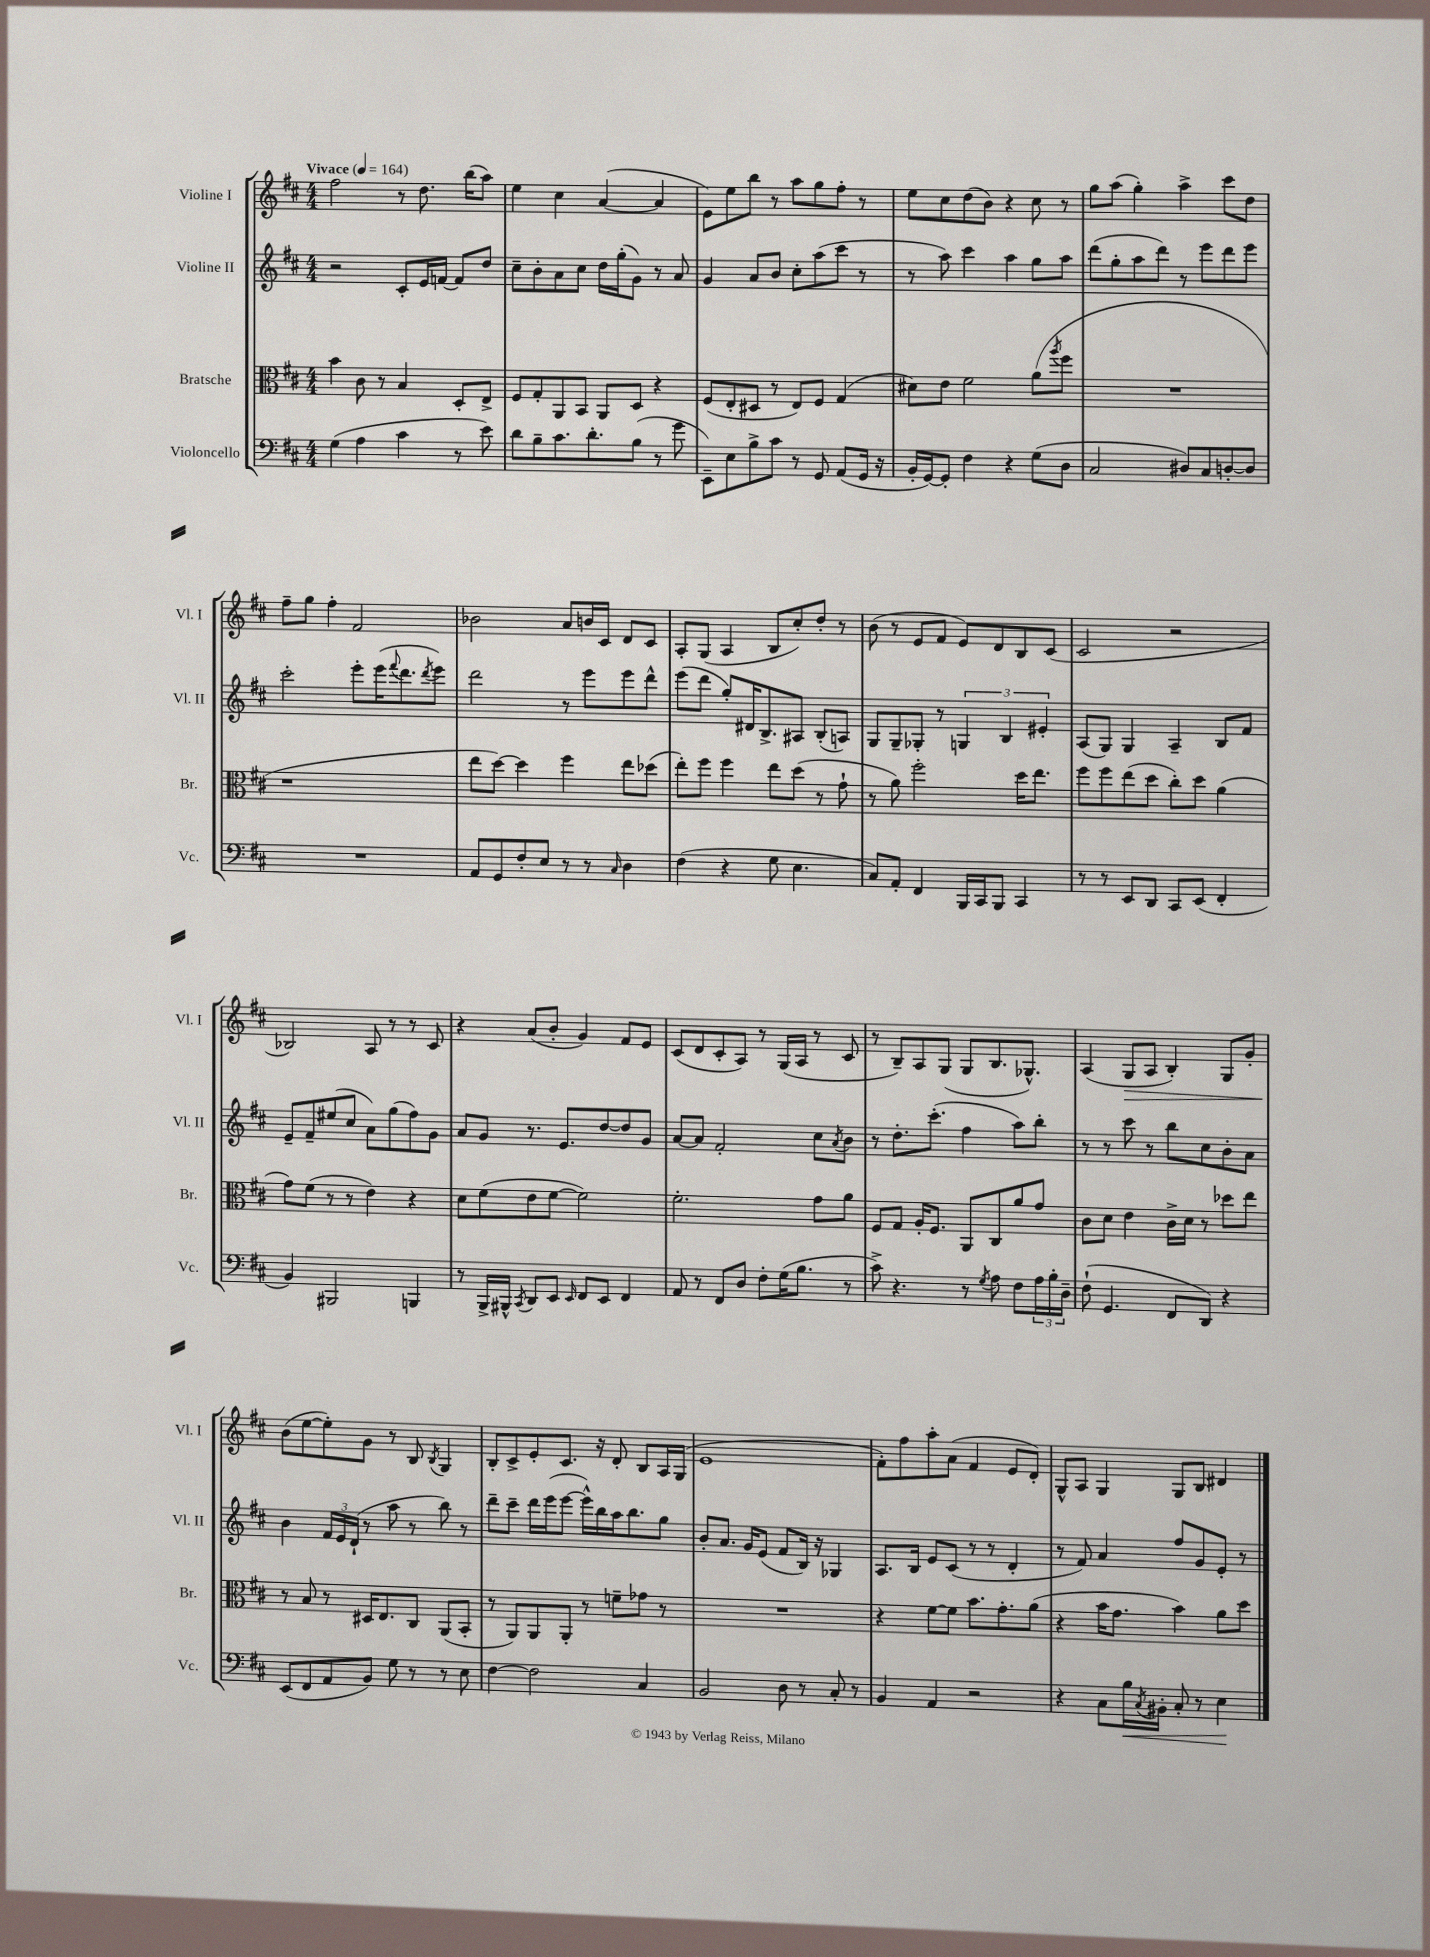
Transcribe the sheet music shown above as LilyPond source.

<<
\new StaffGroup <<
\new Staff = "s0" \with { instrumentName = "Violine I" shortInstrumentName = "Vl. I" } {
    \clef treble \key d \major \numericTimeSignature \time 4/4 \tempo "Vivace" 4 = 164
    fis''2 r8 d''8. b''16( a''8) |
    e''4 cis''4 a'4~( a'4 |
    e'8) e''8 b''8 r8 a''8 g''8 fis''8-. r8 |
    e''8 cis''8 d''8( b'8) r4 cis''8 r8 |
    g''8 a''8( g''4-.) a''4-> cis'''8 d''8 |
    fis''8-- g''8 fis''4-. fis'2 |
    bes'2 a'8 b'16 cis'16 d'8 cis'8 |
    a8-. g8( a4 b8 cis''8-.) d''8-. r8 |
    b'8( r8 e'8 fis'8 e'8) d'8 b8 cis'8( |
    cis'2 r2 |
    bes2) a8 r8 r8 cis'8 |
    r4 a'8( b'8-. g'4) fis'8 e'8 |
    cis'8( d'8 cis'8-. a8) r8 g16( a16 r8 cis'8 |
    r8 b8--) a8 g8( g8 b8. ges8.-^) |
    a4( g8\> a8 b4-.) g8 g'8-. |
    b'8\!( e''8~ e''8-.) g'8 r8 b8 \acciaccatura { b8 } g4 |
    b8-. cis'8-> e'8-. cis'8. r16 d'8-. b8 a16 g16( |
    e'1 |
    fis'8-.) fis''8 a''8-. a'8( fis'4 e'8 d'8-.) |
    g8-^ a8 g4 g8 b8 dis'4 \bar "|." |
}
\new Staff = "s1" \with { instrumentName = "Violine II" shortInstrumentName = "Vl. II" } {
    \clef treble \key d \major \numericTimeSignature \time 4/4
    r2 cis'8-. e'16 f'16~ f'8 d''8 |
    cis''8-- b'8-. a'8 cis''8 d''16 g''16-.( g'8) r8 a'8 |
    g'4 a'8 b'8 cis''8-. a''8( cis'''8 r8 |
    r8 a''8) cis'''4 a''4 g''8 a''8 |
    d'''8( g''8-. a''8 d'''8) r8 e'''8 d'''8 e'''8 |
    cis'''2-. e'''8-. e'''16( \appoggiatura { fis'''8 } d'''8. \acciaccatura { d'''8 } e'''8) |
    d'''2 r8 e'''8 e'''8 d'''8-^ |
    e'''8( d'''8 g''8-.) dis'16 b8.-> ais8 b8-.( a8) |
    g8 g8-- ges8-. r8 \tuplet 3/2 { g4 b4 eis'4-. } |
    a8( g8) g4 a4-- b8 fis'8 |
    e'8-- fis'8-- eis''8( cis''8 a'8) g''8( fis''8) g'8 |
    a'8 g'8 r8. e'8. d''8~ d''8 g'8 |
    a'8~ a'8 fis'2-. cis''8 \acciaccatura { a'8 } b'8 |
    r8 d''8.-. cis'''8.-.( fis''4 a''8) b''8-. |
    r8 r8 cis'''8 r8 b''8 cis''8 b'8-. a'8 |
    b'4 \tuplet 3/2 { fis'16 e'16 d'16-!( } r8 a''8 r8 b''8) r8 |
    d'''8-- cis'''8-- d'''16 e'''16( e'''8~ e'''16-^) b''16 a''16 b''8. g''8 |
    b'8-. a'8. g'16 e'8( fis'8 b16) r16 ges4 |
    a8. b16 e'8 cis'8( r8 r8 d'4-. |
    r8 fis'8) a'4 fis''8 g'8 e'8-. r8 \bar "|." |
}
\new Staff = "s2" \with { instrumentName = "Bratsche" shortInstrumentName = "Br." } {
    \clef alto \key d \major \numericTimeSignature \time 4/4
    b'4 cis'8 r8 b4 d8-. e8-> |
    fis8 g8-. a,8 b,8 a,8 d8 r4 |
    fis8( e8-. dis8 r8 e8) fis8 g4( |
    dis'8) e'8 fis'2 a'8( \acciaccatura { a''8 } fis''8 |
    R1 |
    r1 |
    e''8 d''8~) d''4 fis''4 e''8 des''8( |
    e''8-.) fis''8 fis''4 e''8 d''8( r8 g'8-! |
    r8 a'8) fis''2-. d''16 e''8. |
    fis''8 fis''8 e''8( d''8 cis''8-.) d''8 a'4( |
    g'8) fis'8( r8 r8 e'4) r4 |
    d'8 fis'8( e'8 fis'8~ fis'2) |
    fis'2.-. g'8 a'8 |
    fis8 g8 a16-. fis8. a,8 cis8 a'8 g'8 |
    cis'8 d'8 e'4 cis'16-> d'16 r8 des''8 e''8 |
    r8 b8 r8 dis16 e8. cis8 a,8( b,8-. |
    r8 a,8) a,8 a,8-. r8 f'8-- ges'8 r8 |
    R1 |
    r4 fis'8~ fis'8 b'8. g'8.-. a'8( |
    r4 b'16 g'8. b'4) a'8 d''8 \bar "|." |
}
\new Staff = "s3" \with { instrumentName = "Violoncello" shortInstrumentName = "Vc." } {
    \clef bass \key d \major \numericTimeSignature \time 4/4
    g4( a4 cis'4 r8 e'8) |
    d'8 b8-- cis'8. d'8.-. b8( r8 g'8 |
    e,8--) e8 b8-> cis'8 r8 g,8 a,8( g,16 r16 |
    b,16-. g,16~) g,8-. fis4 r4 g8( d8 |
    cis2 dis8) cis8 d8~-. d8 |
    R1 |
    a,8 g,8 fis8-. e8 r8 r8 \grace { cis16 } d4 |
    fis4( r4 g8 e4. |
    cis8) a,8-. fis,4 b,,16 cis,16 b,,8 cis,4 |
    r8 r8 e,8 d,8 cis,8 e,8( fis,4-. |
    b,4) bis,,2 b,,4 |
    r8 b,,16-> bis,,16-^ \acciaccatura { cis,8 } d,8 e,8 \grace { e,16 } fis,8 e,8 fis,4 |
    a,8 r8 fis,8 d8 fis8-. g16( b8. r8 |
    cis'8->) r4. r8 \acciaccatura { g8 } a8 fis8 \tuplet 3/2 { a16 b16-. d16-- } |
    fis8-!( g,4. fis,8 d,8) r4 |
    e,8( fis,8 a,8 b,8) g8 r8 r8 e8 |
    fis4~ fis2 cis4 |
    b,2 d8 r8 cis8-. r8 |
    b,4 a,4 r2 |
    r4 cis8 b16\< \acciaccatura { cis8 } bis,16-. cis8-. r8 e4\! \bar "|." |
}
>>
>>
\layout { \context { \Score \remove "Bar_number_engraver" } }
